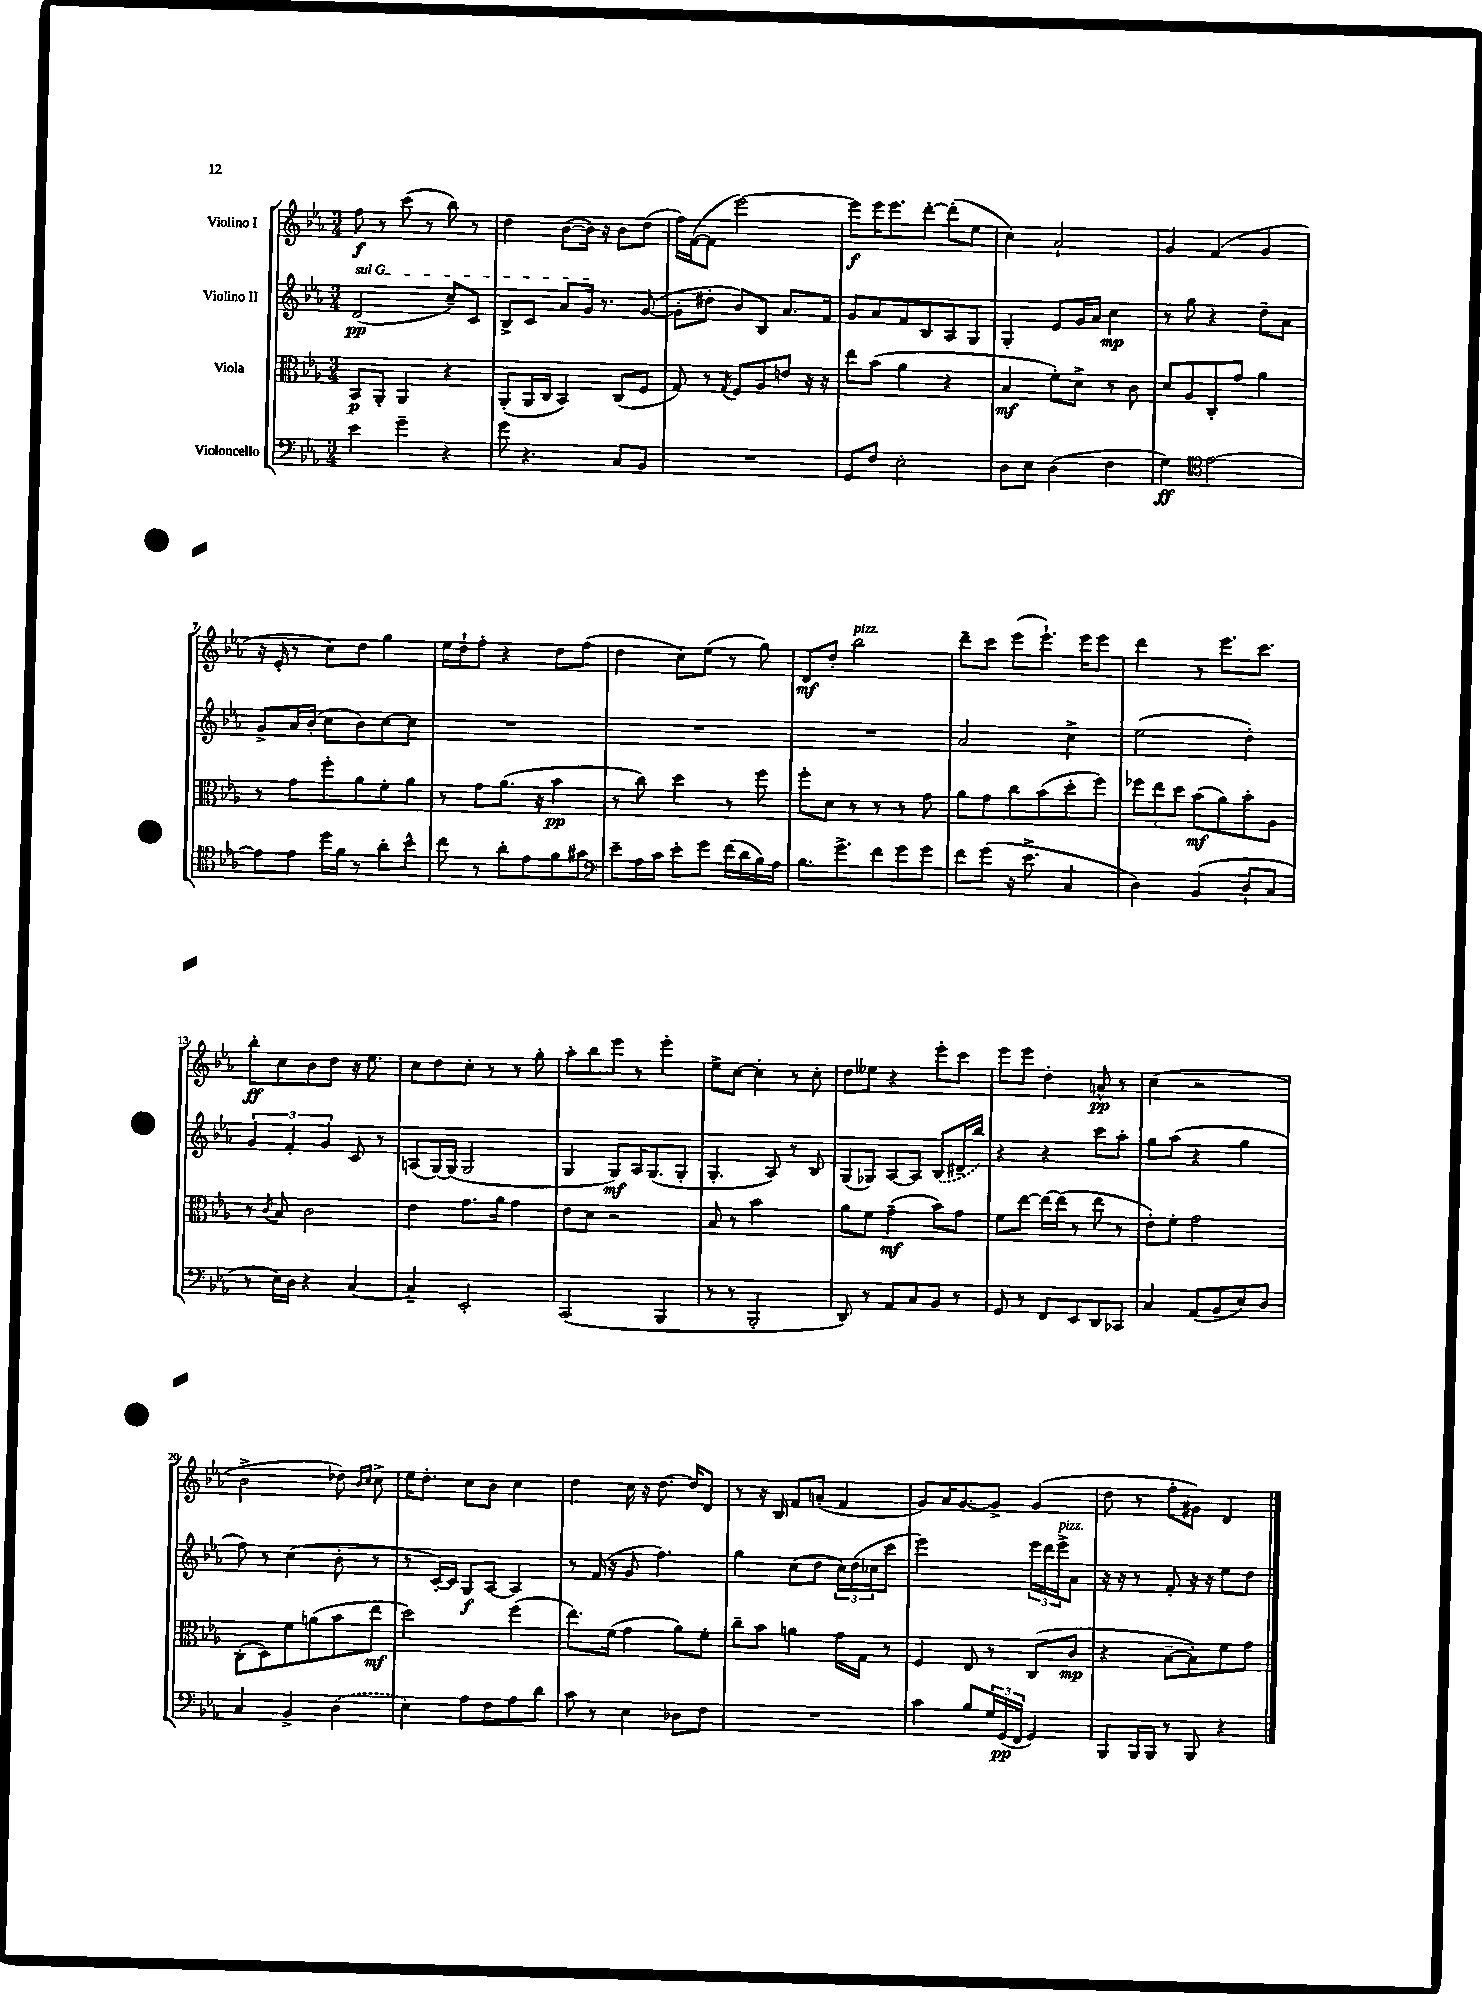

**kern	**dynam	**kern	**dynam	**kern	**dynam	**kern	**dynam
*part4	*part4	*part3	*part3	*part2	*part2	*part1	*part1
*staff4	*staff4	*staff3	*staff3	*staff2	*staff2	*staff1	*staff1
*I"Violoncello	*	*I"Viola	*	*I"Violino II	*	*I"Violino I	*
*clefF4	*	*clefC3	*	*clefG2	*	*clefG2	*
*k[b-e-a-]	*	*k[b-e-a-]	*	*k[b-e-a-]	*	*k[b-e-a-]	*
*M3/4	*	*M3/4	*	*M3/4	*	*M3/4	*
=1	=1	=1	=1	=1	=1	=1	=1
!	!	!	!	!LO:TX:a:i:t=sul G	!	!	!
4e-\	.	8BB-/L	p	(2d/	pp	8ff\	f
.	.	8AA-'/J	.	.	.	8r	.
4g~\	.	4AA-/	.	.	.	(8ccc\	.
.	.	.	.	.	.	8r	.
4r	.	4r	.	8cc~/L)	.	8bb-\)	.
.	.	.	.	8c/J	.	8r	.
=2	=2	=2	=2	=2	=2	=2	=2
8g\	.	(8AA-'/L	.	8B-^/L	.	4dd\	.
4.r	.	16AA-/L	.	8c/J	.	.	.
.	.	16C/JJ	.	.	.	.	.
.	.	4BB-/)	.	8a-/L	.	([8b-\L	.
.	.	.	.	16g/Jk	.	16b-\Jk])	.
.	.	.	.	8.r	.	16r	.
8C/L	.	(8C/L	.	.	.	8b-\L	.
8BB-/J	.	8F/J	.	([8g/	.	(8dd\J	.
=3	=3	=3	=3	=3	=3	=3	=3
2.r	.	8G/)	.	8g'\L]	.	16ff\LL)	.
.	.	.	.	.	.	([16f\J	.
.	.	8r	.	8dd#X'\J	.	8f\J]	.
.	.	8qG/	.	.	.	.	.
.	.	8F/L	.	8b-/L)	.	[2eee-\)	.
.	.	8A-/	.	8B-/J	.	.	.
.	.	8en/J	.	8.a-/L	.	.	.
.	.	16r	.	.	.	.	.
.	.	16r	.	16f/Jk	.	.	.
=4	=4	=4	=4	=4	=4	=4	=4
8GG/L	.	8ee-\L	.	8g/L	.	8eee-\L]	f
8F/J	.	(8b-\J	.	8a-/	.	16eee-\K	.
.	.	.	.	.	.	8.eee-\	.
2E-'\	.	4a-\	.	8f/	.	.	.
.	.	.	.	8B-/	.	[8ddd'\J	.
.	.	4r	.	8A-/	.	(8ddd'\L]	.
.	.	.	.	8G/J	.	8ee-\J	.
=5	=5	=5	=5	=5	=5	=5	=5
8D\L	.	4B-/	mf	4G'/	.	4cc\)	.
8E-\J	.	.	.	.	.	.	.
(4D\	.	8f'\L)	.	8e-/L	.	2a-`/	.
.	.	8d^\J	.	16g/L	.	.	.
.	.	.	.	16a-/JJ	.	.	.
4F\	.	8r	.	4cc\	mp	.	.
.	.	8c\	.	.	.	.	.
=6	=6	=6	=6	=6	=6	=6	=6
4G\)	ff	8d/L	.	8r	.	4g/	.
.	.	8A-/	.	8gg\	.	.	.
*clefC4	*	*	*	*	*	*	*
[2e-\	.	8C'/	.	4r	.	(4f/	.
.	.	8g/J	.	.	.	.	.
.	.	4a-\	.	8dd~\L	.	4g/	.
.	.	.	.	8a-\J	.	.	.
!!LO:LB:g=z
=7	=7	=7	=7	=7	=7	=7	=7
8e-\L]	.	8r	.	8g^/L	.	16r	.
.	.	.	.	.	.	16e-'/	.
8e-\J	.	8g\L	.	16a-/L	.	8r	.
.	.	.	.	(16b-'/JJ	.	.	.
16dd\LL	.	8ff'\	.	8cc\L	.	8cc\L)	.
16f\JJ	.	.	.	.	.	.	.
8r	.	8a-\	.	8b-\)	.	8dd\J	.
8a-'\L	.	8f'\	.	[8cc\	.	4gg\	.
8b-^^\J	.	8a-\J	.	8cc\J]	.	.	.
=8	=8	=8	=8	=8	=8	=8	=8
8cc\	.	8r	.	2.r	.	16ee-\LL	.
.	.	.	.	.	.	16dd`\J	.
8r	.	8g\L	.	.	.	8ff'\J	.
8a-'\L	.	(8.a-\J	.	.	.	4r	.
8e-\	.	.	.	.	.	.	.
.	.	16r	.	.	.	.	.
8f\	.	4b-\	pp	.	.	8dd\L	.
8g#X\J	.	.	.	.	.	(8ff\J	.
=9	=9	=9	=9	=9	=9	=9	=9
*clefF4	*	*	*	*	*	*	*
8e-~\L	.	8r	.	2.r	.	4dd\	.
16A-\L	.	8cc\)	.	.	.	.	.
16c\JJ	.	.	.	.	.	.	.
8e-'\L	.	4dd\	.	.	.	8cc\L)	.
8g\J	.	.	.	.	.	(8ee-\J	.
(16f\LL	.	8r	.	.	.	8r	.
16d\	.	.	.	.	.	.	.
16B-\)	.	8ff\	.	.	.	8gg\)	.
16A-\JJ	.	.	.	.	.	.	.
=10	=10	=10	=10	=10	=10	=10	=10
8.B-\L	.	8ff'\L	.	2.r	.	8d/L	mf
.	.	8d\J	.	.	.	8dd'/J	.
8.g^\	.	.	.	.	.	.	.
!	!	!	!	!	!	!LO:TX:a:i:t=pizz.	!
.	.	8r	.	.	.	2bb-\	.
8f\	.	8r	.	.	.	.	.
8g\	.	8r	.	.	.	.	.
8g\J	.	8g\	.	.	.	.	.
=11	=11	=11	=11	=11	=11	=11	=11
8f\L	.	8a-\L	.	2a-/	.	8ddd~\L	.
(8g\J	.	8g\	.	.	.	8ccc\J	.
16r	.	8cc\	.	.	.	(8eee-\L	.
8.e-^\	.	.	.	.	.	.	.
.	.	(8b-\	.	.	.	8.eee-`\J)	.
4C/	.	8dd'\	.	4cc^\	.	.	.
.	.	.	.	.	.	16eee-\KL	.
.	.	8ff\J)	.	.	.	8eee-\J	.
=12	=12	=12	=12	=12	=12	=12	=12
4D\)	.	12ff-X\L	.	(2ee-\	.	4ddd\	.
.	.	12ee-\	.	.	.	.	.
.	.	12dd\J	.	.	.	.	.
(4BB-/	.	(8b-\L	mf	.	.	8r	.
.	.	8a-\)	.	.	.	8.eee-\L	.
8D`/L	.	8b-'\	.	4dd'\)	.	.	.
.	.	.	.	.	.	8.ccc\J	.
8C/J	.	8A-\J	.	.	.	.	.
!!LO:LB:g=z
=13	=13	=13	=13	=13	=13	=13	=13
8r	.	8r	.	6g/	.	8bb-'\L	ff
.	.	8qc/	.	.	.	.	.
16E-\LL)	.	8B-/	.	.	.	8cc\	.
.	.	.	.	6f'/	.	.	.
16D\JJ	.	.	.	.	.	.	.
4r	.	2c\	.	.	.	8b-\	.
.	.	.	.	6g/	.	.	.
.	.	.	.	.	.	8dd\J	.
[4C/	.	.	.	8c/	.	16r	.
.	.	.	.	.	.	8.ee-\	.
.	.	.	.	8r	.	.	.
=14	=14	=14	=14	=14	=14	=14	=14
4C~/]	.	4e-\	.	(8An/L	.	8cc\L	.
.	.	.	.	[16G/L)	.	8dd\	.
.	.	.	.	(16G/JJ]	.	.	.
2EE-'/	.	8.g\L	.	2G/	.	8cc'\J	.
.	.	.	.	.	.	8r	.
.	.	16a-\Jk	.	.	.	.	.
.	.	4g\	.	.	.	8r	.
.	.	.	.	.	.	8gg'\	.
=15	=15	=15	=15	=15	=15	=15	=15
(2CC/	.	8e-\L	.	4G/	.	8aa-'\L	.
.	.	8d\J	.	.	.	8bb-\	.
.	.	2r	.	8G/L)	mf	8eee-\J	.
.	.	.	.	16A-/K	.	8r	.
.	.	.	.	(8.G/	.	.	.
4BBB-/	.	.	.	.	.	4eee-'\	.
.	.	.	.	8G'/J	.	.	.
=16	=16	=16	=16	=16	=16	=16	=16
8r	.	8B-/	.	4.G'/	.	8ee-^\L	.
8r	.	8r	.	.	.	[8cc\J	.
2BBB-'/	.	2b-\	.	.	.	4cc'\]	.
.	.	.	.	8A-/)	.	.	.
.	.	.	.	8r	.	8r	.
.	.	.	.	8B-/	.	8cc'\	.
=17	=17	=17	=17	=17	=17	=17	=17
8DD/)	.	8a-\L	.	(8G/L	.	8dd\L	.
8r	.	8f\J	.	8G-X/J)	.	8ee--X\J	.
8AA-/L	.	(4g~\	mf	[8A-/L	.	4r	.
8C/	.	.	.	8A-/J]	.	.	.
8BB-/J	.	8b-\L)	.	(8B-/L	.	8eee-'\L	.
8r	.	8g\J	.	16d#X~/L	.	8ccc\J	.
.	.	.	.	16bb-/JJ)	.	.	.
=18	=18	=18	=18	=18	=18	=18	=18
8GG/	.	8f\L	.	4r	.	8eee-\L	.
8r	.	[8ee-\J	.	.	.	8eee-\J	.
8FF/L	.	16ee-\LL_	.	4r	.	4dd'\	.
.	.	(16ee-\JJ]	.	.	.	.	.
8EE-/	.	8r	.	.	.	.	.
8DD/	.	8ee-\	.	8ccc\L	.	8an^^/	pp
8CC-X/J	.	8r	.	8aa-'\J	.	8r	.
=19	=19	=19	=19	=19	=19	=19	=19
4C/	.	8e-'\L)	.	8gg\L	.	(4cc\	.
.	.	8f'\J	.	(8aa-\J	.	.	.
(8AA-/L	.	2g\	.	4r	.	2r	.
8BB-/	.	.	.	.	.	.	.
8E-/)	.	.	.	4gg\	.	.	.
8D/J	.	.	.	.	.	.	.
!!LO:LB:g=z
=20	=20	=20	=20	=20	=20	=20	=20
4C/	.	(8C'\L	.	8ff\)	.	2b-^\	.
.	.	8D\)	.	8r	.	.	.
4BB-^/	.	8f\	.	(4cc\	.	.	.
.	.	(8an\	.	.	.	.	.
(4D\	.	8b-\	.	8b-'\	.	8dd-X\)	.
.	.	.	.	.	.	16qqb-/LL	.
.	.	.	.	.	.	16qqcc/JJ	.
.	.	8ee-\J	mf	8r	.	8cc^\	.
=21	=21	=21	=21	=21	=21	=21	=21
4E-\)	.	2dd\)	.	8r	.	16ee-\KL	.
.	.	.	.	.	.	8.dd'\J	.
.	.	.	.	[16c'/LL)	.	.	.
.	.	.	.	16c/JJ]	.	.	.
8A-\L	.	.	.	8G/L	f	8cc\L	.
8F\	.	.	.	[8A-/J	.	8b-\J	.
8A-\	.	(4ff\	.	4A-/]	.	4cc\	.
8d\J	.	.	.	.	.	.	.
=22	=22	=22	=22	=22	=22	=22	=22
8c\	.	8.ee-\L)	.	8r	.	4dd\	.
8r	.	.	.	(16f/	.	.	.
.	.	(16f\Jk	.	16r	.	.	.
4E-\	.	4g\	.	8g/	.	16cc\	.
.	.	.	.	.	.	16r	.
.	.	.	.	4.ff\)	.	[8.dd\	.
8D-X\L	.	8a-\L)	.	.	.	.	.
.	.	.	.	.	.	16dd/KL]	.
8F\J	.	8f'\J	.	.	.	8d/J	.
=23	=23	=23	=23	=23	=23	=23	=23
2.r	.	8cc~\L	.	4gg\	.	8r	.
.	.	8b-\J	.	.	.	16r	.
.	.	.	.	.	.	16B-/	.
.	.	4an\	.	(8cc\L	.	8f/L	.
.	.	.	.	8dd\J	.	(8an'/J	.
.	.	16g\LL	.	24cc\LL)	.	4f/	.
.	.	.	.	(24dd\	.	.	.
.	.	16G\JJ	.	.	.	.	.
.	.	.	.	24cc-X\J	.	.	.
.	.	8r	.	8ccc\J	.	.	.
=24	=24	=24	=24	=24	=24	=24	=24
4c\	.	4F/	.	2eee-\)	.	8g/L)	.
.	.	.	.	.	.	16a-/K	.
.	.	.	.	.	.	[8.g/	.
8B-/L	.	8E-/	.	.	.	.	.
24G/L	.	8r	.	.	.	8g^/J]	.
(24GG/	pp	.	.	.	.	.	.
24FF/JJ	.	.	.	.	.	.	.
4GG/)	.	(8C/L	.	24eee-\LL	.	(4g/	.
.	.	.	.	24ddd\	.	.	.
!	!	!	!	!LO:TX:a:i:t=pizz.	!	!	!
.	.	.	.	24eee-^\J	.	.	.
.	.	8c/J	mp	8a-\J	.	.	.
=25	=25	=25	=25	=25	=25	=25	=25
8BBB-/L	.	4r	.	16r	.	8dd\	.
.	.	.	.	16r	.	.	.
16BBB-/L	.	.	.	8r	.	8r	.
16BBB-/JJ	.	.	.	.	.	.	.
8r	.	[8B-~\L	.	8f'/	.	8ff'\L	.
8BBB-/	.	8B-'\])	.	16r	.	8g#X\J)	.
.	.	.	.	16r	.	.	.
4r	.	8f\	.	8ee-\L	.	4d/	.
.	.	8g\J	.	8dd\J	.	.	.
==	==	==	==	==	==	==	==
*-	*-	*-	*-	*-	*-	*-	*-
